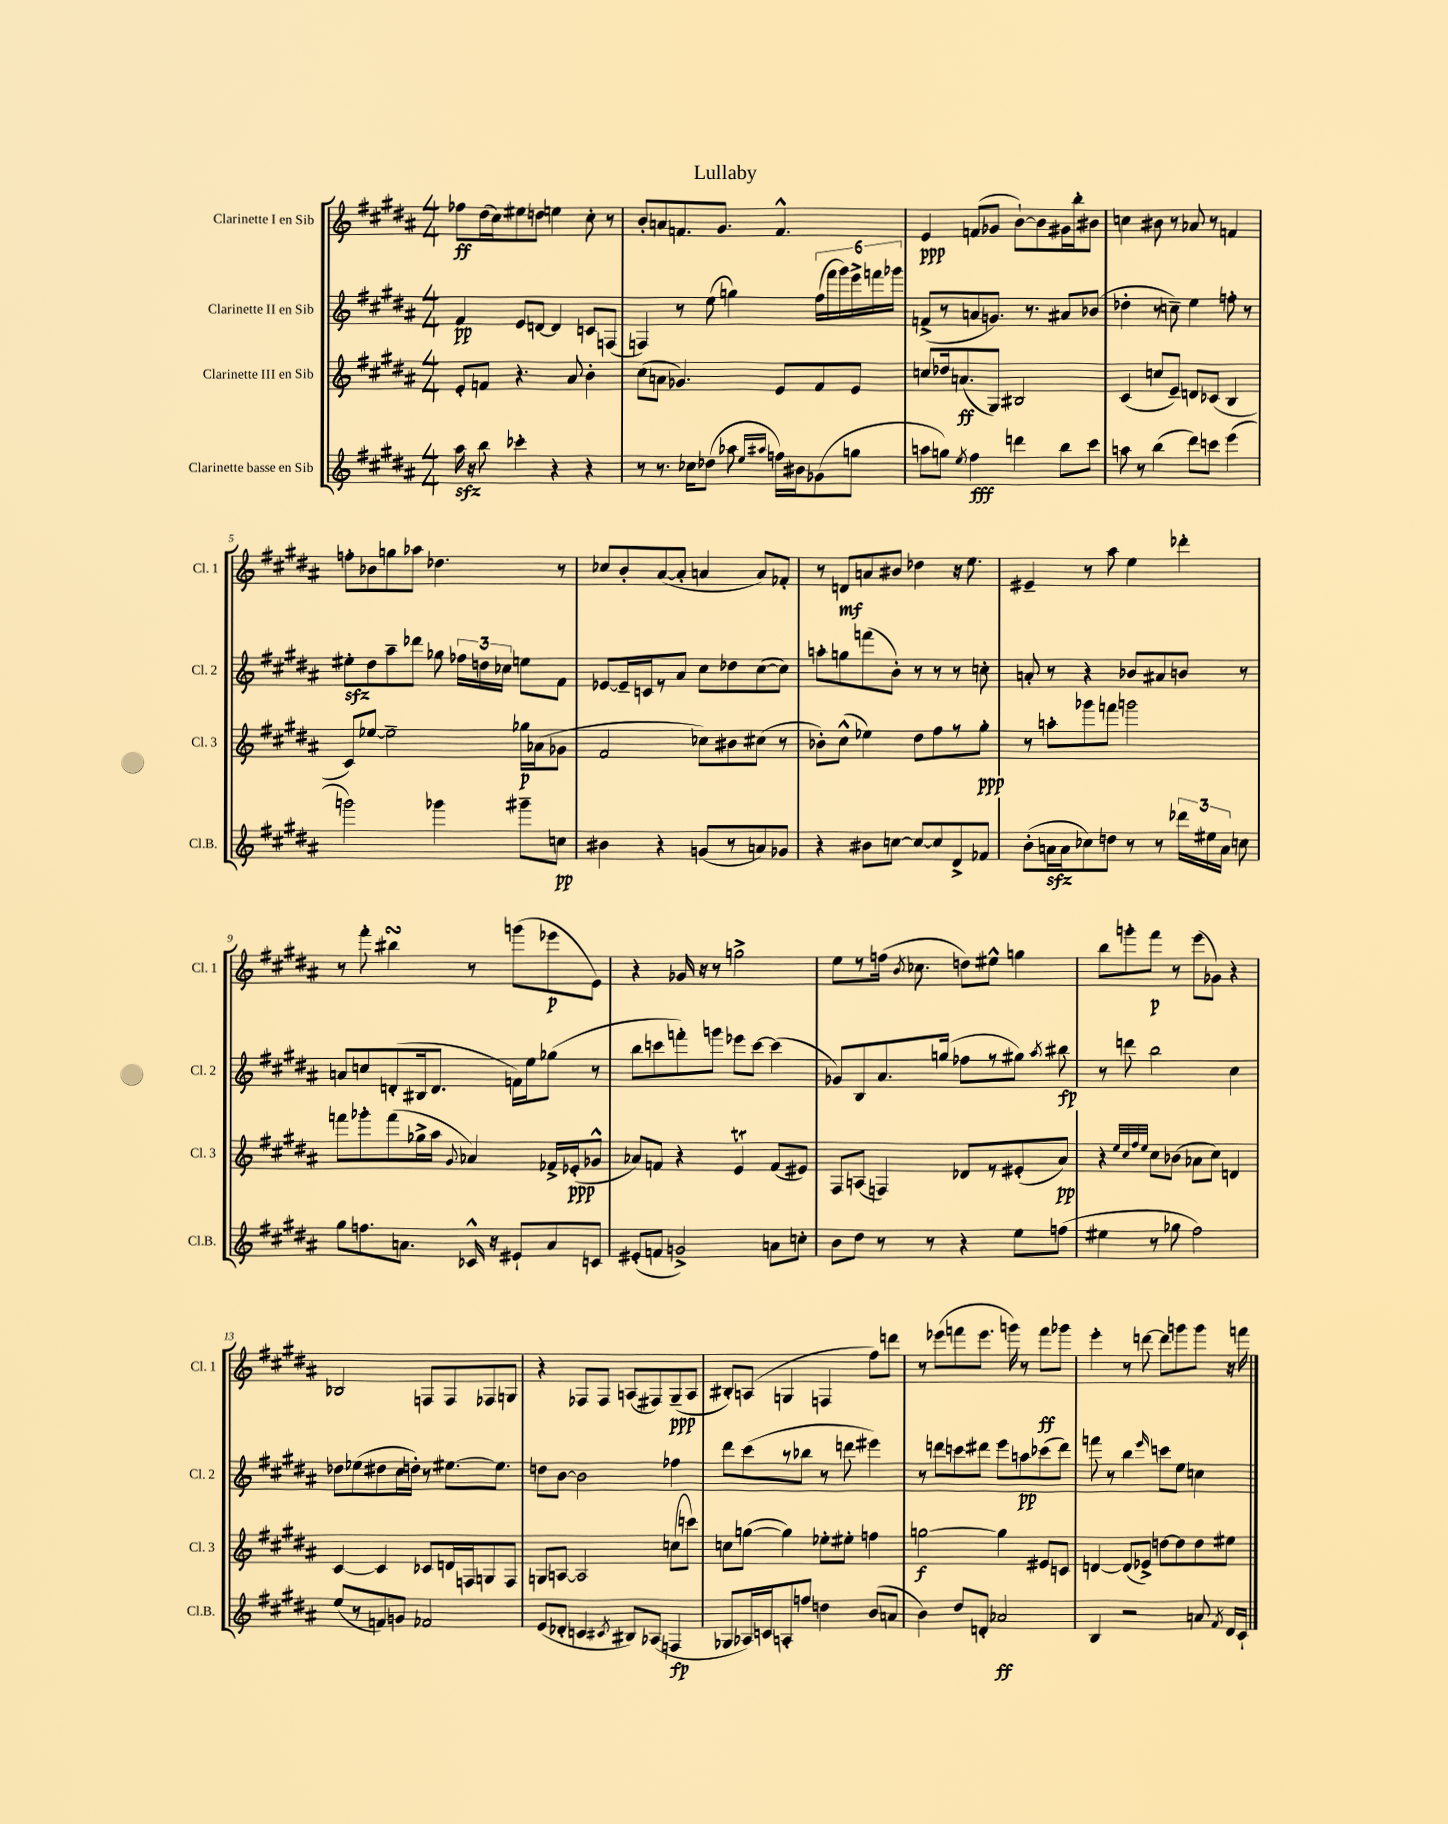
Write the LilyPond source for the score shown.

\header { title = "Lullaby" }
<<
\new StaffGroup <<
\new Staff = "s0" \with { instrumentName = "Clarinette I en Sib" shortInstrumentName = "Cl. 1" } {
    \clef treble \key b \major \numericTimeSignature \time 4/4
    \autoBeamOff fes''8[\ff dis''16( cis''16) eis''8 d''8] e''4 cis''8-. r8 |
    b'8[-. a'8 f'8. gis'8.] f'4.-^ |
    e'4\ppp f'8[( ges'8] b'8[~-!) b'8 gis'16 b''16-. bis'8] |
    c''4 bis'8 r8 aes'8 r8 f'4 |
    f''8[-. bes'8 g''8 aes''8] des''4. r8 |
    ces''8[ b'8-. ais'8~( ais'8]-. a'4 a'8[) fes'8]-. |
    r8 d'8[\mf a'8 bis'8] des''4 r16 e''8. |
    eis'4-- r8 ais''8 e''4 des'''4-. |
    r8 fis'''8-. bis''4\turn r8 g'''8[( ees'''8\p e'8]) |
    r4 ges'16 r16 r8 g''2-> |
    e''8[ r8 f''16]( \acciaccatura { b'8 } ces''8. d''8[) eis''8]-^ g''4 |
    b''8[ g'''8-. fis'''8]\p r8 e'''8[( ges'8]) r4 |
    bes2 f8[ f8 fes8 g8] |
    r4 fes8[ fes8] a8[( fis8) gis8--\ppp( a8] |
    bis8[-.) a8]( g4 f4 fis''8[) d'''8] |
    r8 ees'''8[( f'''8 ees'''8.] g'''16) r8 f'''8[\ff ges'''8] |
    e'''4-. r8 d'''8~ d'''8[ g'''8 g'''8] r16 f'''16 \bar "|." |
}
\new Staff = "s1" \with { instrumentName = "Clarinette II en Sib" shortInstrumentName = "Cl. 2" } {
    \clef treble \key b \major \numericTimeSignature \time 4/4
    \autoBeamOff fis'4\pp e'8[ d'8]~ d'4 c'8[ f8]( |
    f4) r8 e''8( g''4) \tuplet 6/4 { fis''16[( fis'''16 gis'''16) e'''16-> f'''16 ges'''16] } |
    f'8[->( r8 a'8 g'8.]) r8. ais'8[ bes'8]( |
    des''4-. r8 c''8--) e''4 f''8-. r8 |
    eis''8[-.\sfz dis''8 ais''8-- des'''8] ges''8 \tuplet 3/2 { fes''16[ d''16 ces''16] } e''8[ fis'8] |
    ees'8[~ ees'16-- c'16 r8 ais'8] cis''8[ des''8 cis''8~( cis''8]) |
    a''8[-. g''8 f'''8( b'8]-.) r8 r8 r8 c''8-. |
    a'8-. r8 r4 bes'8[ ais'8 b'8] r8 |
    a'8[ c''8 d'8-.( bis16 d'8.] f'16[) e''16 ges''8]( r8 |
    b''8[ c'''8 f'''8-.) g'''8] ees'''8[ c'''8]~ c'''4( |
    ges'8[) b8 ais'8. g''16]( fes''8[ r8 gis''8]) \acciaccatura { ais''8 } bis''8\fp |
    r8 d'''8 b''2 cis''4 |
    des''8[ ees''8( dis''8 cis''16 d''16]-.) r8 eis''8.[~ eis''8.] |
    d''8[ b'8]~ b'2 fes''4 |
    dis'''8[ cis'''8( r8 bes''8] r8 d'''8 eis'''4) |
    r8 d'''8[ c'''8 dis'''8] e'''8[ a''8\pp ces'''8( dis'''8]) |
    f'''8 r8 b''4 \grace { e'''16 } c'''8[ e''8] c''4 \bar "|." |
}
\new Staff = "s2" \with { instrumentName = "Clarinette III en Sib" shortInstrumentName = "Cl. 3" } {
    \clef treble \key b \major \numericTimeSignature \time 4/4
    \autoBeamOff e'8[-. f'8] r4. ais'8 b'4-. |
    cis''8[( a'8] ges'4.) e'8[ fis'8 e'8] |
    c''8[ des''16 a'8.\ff( gis8]) bis2 |
    cis'4( c''8[ e'8]--) d'8[ ces'8]( b4 |
    cis'8[) ees''8]~ ees''2-- ges''16[\p aes'16( ges'8] |
    fis'2 ces''8[) bis'8 cis''8]( r8 |
    bes'8[-.) cis''8]-^( ees''4) dis''8[ fis''8 r8 gis''8]-.\ppp |
    r8 a''8[-. ges'''8 f'''8] g'''2 |
    f'''8[ ges'''8-. f'''8( ges''16-> ais''16] \appoggiatura { gis'8 } aes'4) fes'16[-> ees'16-.\ppp( ges'8]-^ |
    aes'8[) f'8] r4 e'4\trill f'8[( eis'8]) |
    fis8[ a8]( f4) des'8[ r8 eis'8-.( ais'8]\pp) |
    r4 \grace { e''32[ cis''32 fis''32 e''32] } cis''8[ bes'8]( aes'8[ cis''8]) d'4 |
    cis'4~ cis'4 ces'8[ d'16 f16 g8 f8] |
    g8[ a8]~ a2 c''8[( c'''8]) |
    c''8[ g''8]~( g''4) ees''8[-. eis''8]-. f''4 |
    g''2~\f g''4 eis'8[ c'8] |
    d'4~ d'8[( ees'8]->) d''8[~ d''8 d''8 eis''8] \bar "|." |
}
\new Staff = "s3" \with { instrumentName = "Clarinette basse en Sib" shortInstrumentName = "Cl.B." } {
    \clef treble \key b \major \numericTimeSignature \time 4/4
    \autoBeamOff ais''16\sfz r16 b''8 ces'''4-. r4 r4 |
    r8 r8. ces''16[ des''8]( aes''8 \grace { e''16[ ais''16] } f''16[) bis'16 ges'8( g''8] |
    a''8[ g''8]) \acciaccatura { e''8 } fis''4\fff d'''4 b''8[ cis'''8] |
    a''8 r8 b''4( dis'''8[) c'''8] e'''4( |
    g'''2) ges'''4 gis'''8[-- c''8]\pp |
    bis'4 r4 g'8[( r8 a'8) ges'8] |
    r4 bis'8[ c''8]~ c''8[~ c''8 dis'8-> fes'8] |
    b'8[-.( a'16\sfz a'16 ces''8) d''8] r8 r8 \tuplet 3/2 { des'''16[ eis''16 a'16] } c''8 |
    gis''8[ f''8. a'8.] ces'16-^ r16 eis'8[-! a'8 c'8] |
    eis'8[-.( f'8] g'2->) a'8[ c''8]-. |
    b'8[ dis''8] r8 r8 r4 e''8[ f''8]( |
    eis''4 r8 ges''8 fis''2) |
    e''8[( r8 f'8) g'8] fes'2 |
    e'8[( des'8]-. c'4 \acciaccatura { cis'8 } bis8[) aes8]( f4\fp |
    ges8[ aes16) c'16 a8-. f''8] d''4 b'8[( a'8] |
    b'4) dis''8[ d'8]-. aes'2\ff |
    b4 r2 a'8 \acciaccatura { fis'8 } dis'16[ cis'16]-! \bar "|." |
}
>>
>>
